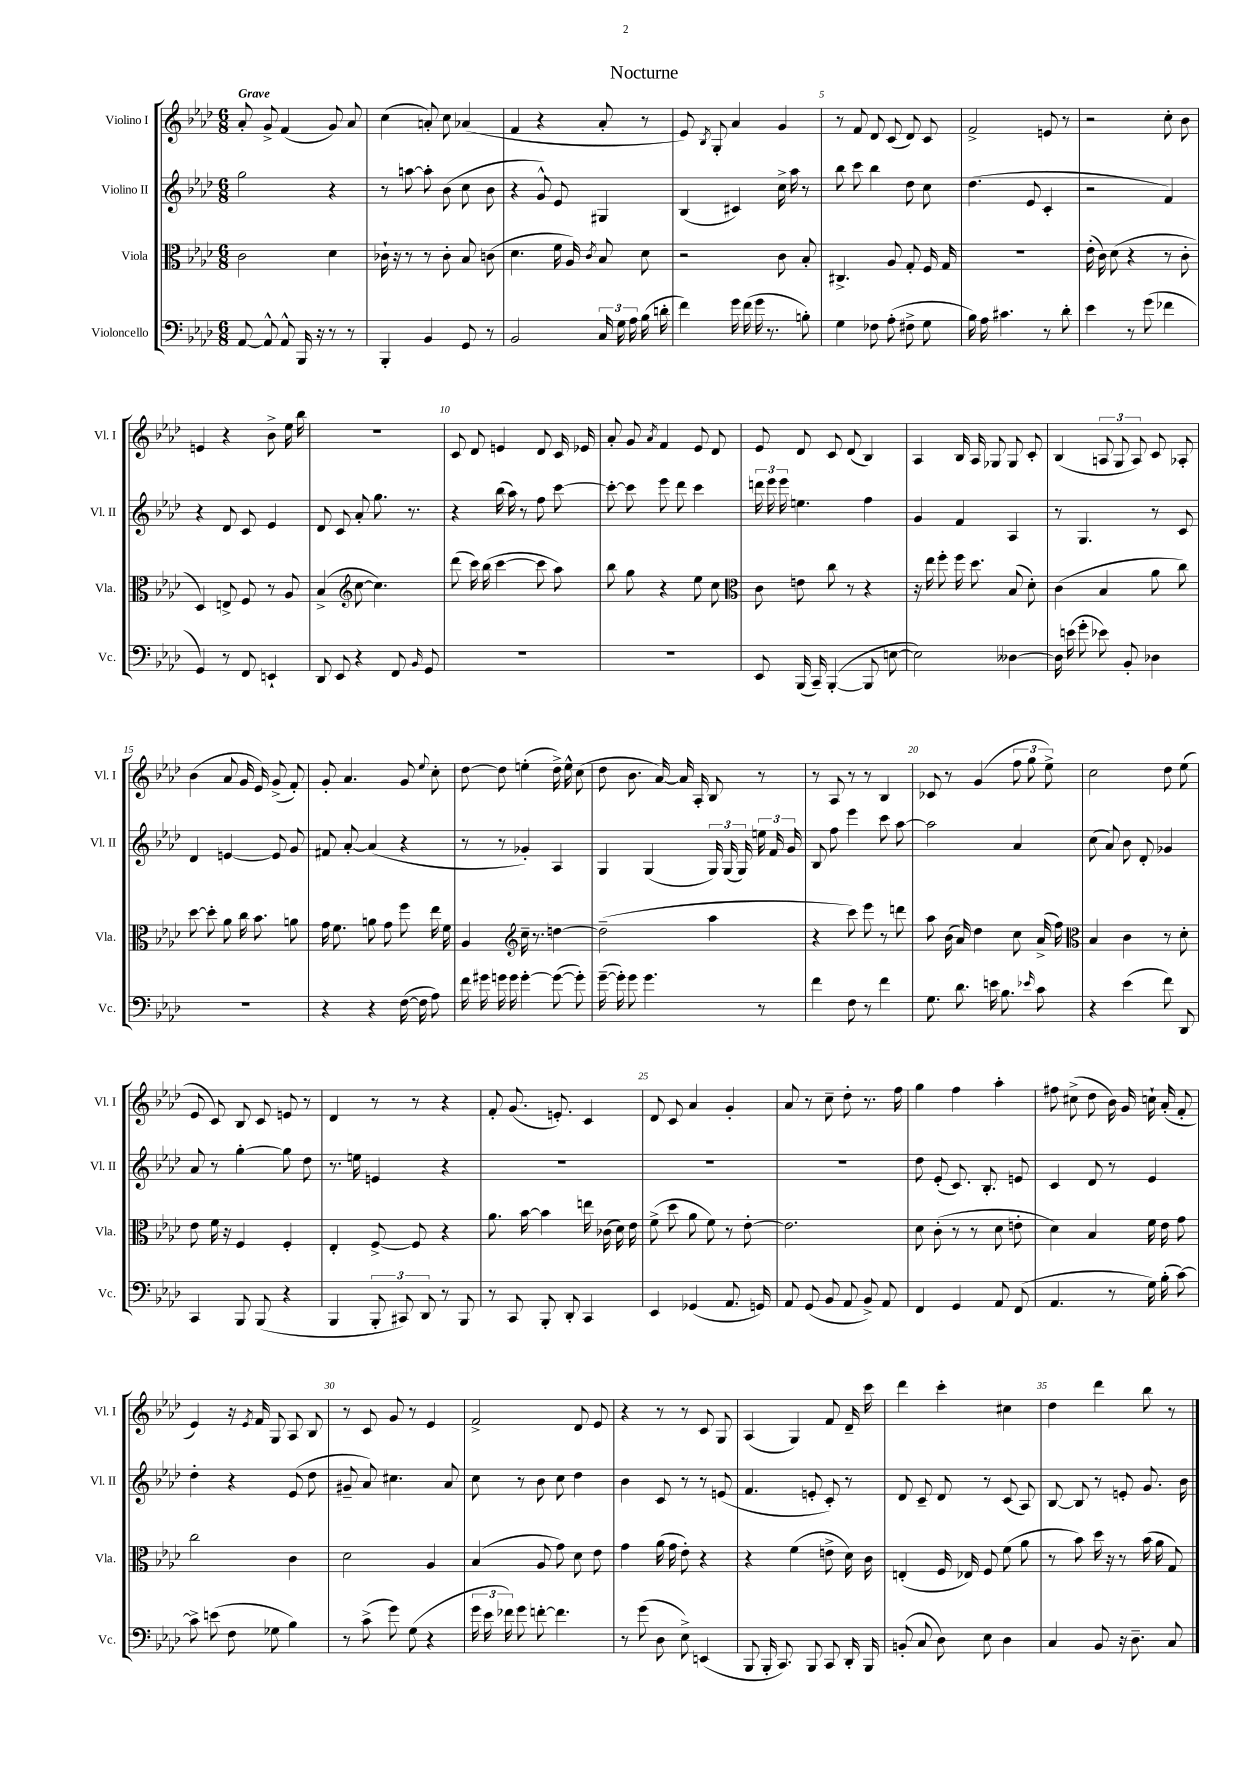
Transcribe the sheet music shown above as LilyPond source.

\header { title = "Nocturne" }
<<
\new StaffGroup <<
\new Staff = "s0" \with { instrumentName = "Violino I" shortInstrumentName = "Vl. I" } {
    \clef treble \key aes \major \numericTimeSignature \time 6/8 \tempo "Grave"
    \autoBeamOff aes'8-. g'8-> f'4( g'8) aes'8 |
    c''4( a'8-.) c''8 aes'4( |
    f'4 r4 aes'8-. r8 |
    ees'8) \acciaccatura { bes8 } g8-. aes'4 g'4 |
    r8 f'8 des'8 c'8( des'8) c'8 |
    f'2-> e'8 r8 |
    r2 c''8-. bes'8 |
    e'4 r4 bes'8-> ees''16 bes''16 |
    r2. |
    c'8 des'8 e'4 des'8 c'16 ees'16 |
    aes'8-. g'8 \acciaccatura { aes'8 } f'4 ees'8 des'8 |
    ees'8 des'8 c'8 des'8( bes4) |
    aes4 bes16 aes16 ges8 ges8 c'8-. |
    bes4( \tuplet 3/2 { a8 g8 a8) } c'8 aes8-. |
    bes'4( aes'8 g'16 ees'16) g'8->( f'8-.) |
    g'8-. aes'4. g'8 \appoggiatura { ees''8 } c''8-. |
    des''8~ des''8 e''4-.( des''16->) e''16-^ c''8( |
    des''8 bes'8. aes'16~) aes'16 aes16-. bes8 r8 |
    r8 aes8 r8 r8 bes4 |
    ces'8 r8 g'4( \tuplet 3/2 { f''8 g''8 ees''8->) } |
    c''2 des''8 ees''8( |
    ees'8 c'8) bes8 c'8 e'8 r8 |
    des'4 r8 r8 r4 |
    f'8-. g'8.( e'8.-.) c'4 |
    des'8 c'8 aes'4 g'4-. |
    aes'8 r8 c''8-- des''8-. r8. f''16 |
    g''4 f''4 aes''4-. |
    fis''8 cis''8->( des''8 bes'16) g'16 c''16-! aes'16-.( f'8-. |
    ees'4) r16 \acciaccatura { ees'8 } f'16 g8 aes8 bes8 |
    r8 c'8 g'8 r8 ees'4 |
    f'2-> des'8 ees'8 |
    r4 r8 r8 c'8 g8 |
    aes4( g4) f'8 des'16-- c'''16 |
    des'''4 c'''4-. cis''4 |
    des''4 des'''4 bes''8 r8 \bar "|." |
}
\new Staff = "s1" \with { instrumentName = "Violino II" shortInstrumentName = "Vl. II" } {
    \clef treble \key aes \major \numericTimeSignature \time 6/8
    \autoBeamOff g''2 r4 |
    r8 a''8~ a''8-. bes'8( c''8 bes'8 |
    r4 g'8-^) ees'8 gis4 |
    bes4( cis'4) c''16-> aes''16 r8 |
    bes''8 c'''8 bes''4 des''8 c''8 |
    des''4.( ees'8 c'4-. |
    r2 f'4) |
    r4 des'8 c'8 ees'4 |
    des'8 c'8 aes'8-. g''8. r8. |
    r4 bes''16( aes''16) r8 f''8 c'''8~ |
    c'''8~-. c'''8 ees'''8 des'''8 c'''4 |
    \tuplet 3/2 { d'''16 ees'''16 ees'''16 } e''4. f''4 |
    g'4 f'4 aes4 |
    r8 g4. r8 c'8 |
    des'4 e'4~ e'8 g'8 |
    fis'8 aes'8~-. aes'4( r4 |
    r8 r8 ges'4-.) aes4 |
    g4 g4( \tuplet 3/2 { g16) g16( g16) } \tuplet 3/2 { e''16 f'16 g'16 } |
    bes8 f''8 ees'''4 c'''8 aes''8~ |
    aes''2 aes'4 |
    c''8( aes'8) bes'8 des'8-. ges'4 |
    aes'8 r8 g''4~-. g''8 des''8 |
    r8. e''16 e'4 r4 |
    R2. |
    R2. |
    R2. |
    des''8 ees'8-.( c'8.) bes8.-. e'8 |
    c'4 des'8 r8 ees'4 |
    des''4-. r4 ees'8( des''8 |
    gis'8-- aes'8) cis''4. aes'8 |
    c''8 r8 bes'8 c''8 des''4 |
    bes'4 c'8 r8 r8 e'8( |
    f'4. e'8-. c'8-.) r8 |
    des'8 c'8-- des'8 r8 c'8( aes8) |
    bes8~ bes8 r8 e'8-. g'8. bes'16 \bar "|." |
}
\new Staff = "s2" \with { instrumentName = "Viola" shortInstrumentName = "Vla." } {
    \clef alto \key aes \major \numericTimeSignature \time 6/8
    \autoBeamOff c'2 des'4 |
    ces'16-! r16 r8 r8 ces'8-. bes8 c'8( |
    des'4. f'16 aes16) \acciaccatura { c'8 } bes8 des'8 |
    r2 c'8 bes8-. |
    cis4.-> aes8 g8-. f16 g16 |
    R2. |
    ees'16-.( c'16) des'8( r4 r8 c'8-. |
    des4) e8-> f8 r8 aes8 |
    bes4->( \clef treble c''8~ c''4.) |
    des'''8( c'''16) bes''16( c'''4~ c'''8 aes''8) |
    bes''8 g''8 r4 ees''8 c''8 |
    \clef alto c'8 e'8 c''8 r8 r4 |
    r16 ees''16 f''8-. f''16 des''8. bes8( des'8-.) |
    c'4( bes4 aes'8 c''8) |
    des''8~ des''8-. aes'8 c''16 bes'8. a'8 |
    g'16 f'8. a'8 g'8 f''8 ees''16 f'16 |
    aes4 \clef treble c''16-- r8. d''4~ |
    d''2--( aes''4 |
    r4 c'''8) ees'''8 r8 d'''8 |
    aes''8 bes'16( aes'16) des''4 c''8 aes'16->( f''16) |
    \clef alto bes4 c'4 r8 des'8-. |
    ees'8 f'16 r16 f4 f4-. |
    ees4-. f8~-> f8 r4 |
    aes'8. bes'16~ bes'4 e''16 ces'16( des'16) ees'16 |
    f'8->( des''8 aes'8 f'8) r8 ees'8~-. |
    ees'2. |
    des'8 c'8-.( r8 r8 des'8 e'8-. |
    des'4) bes4 f'16 ees'16 g'8 |
    c''2 c'4 |
    des'2 aes4 |
    bes4( aes8 g'8) des'8 ees'8 |
    g'4 aes'16( g'16 ees'8-.) r4 |
    r4 f'4( e'8-> des'16) c'16 |
    e4-.( f16 ees16) f8 f'8( aes'8 |
    r8 bes'8) des''16 r16 r8 bes'16( aes'16 g8) \bar "|." |
}
\new Staff = "s3" \with { instrumentName = "Violoncello" shortInstrumentName = "Vc." } {
    \clef bass \key aes \major \numericTimeSignature \time 6/8
    \autoBeamOff aes,8~ aes,8-^ aes,8-^ bes,,16 r16 r8 r8 |
    bes,,4-. bes,4 g,8 r8 |
    bes,2 \tuplet 3/2 { c16 g16 aes16 } bes16( d'16-. |
    f'4) g'16 f'16( g'16 r8. b8-.) |
    g4 fes8 aes8-.( fis8-> g8 |
    bes16) aes16 cis'4. r8 des'8-. |
    ees'4 r8 g'8( fes'4 |
    g,4) r8 f,8 e,4-! |
    des,8 ees,8 r4 f,8 \grace { bes,16 } g,8 |
    R2. |
    R2. |
    ees,8 bes,,16( c,16--) bes,,4~-.( bes,,8 e8~ |
    e2) deses4~ |
    deses16 e'16( g'8-. ees'8) bes,8-. des4 |
    r2. |
    r4 r4 f16~( f16 aes8) |
    f'16 gis'16 g'16 g'16 g'4~-. g'8~( g'8-.) |
    g'16~--( g'16-.) g'8 g'4. r8 |
    f'4 f8 r8 f'4 |
    g8. des'8. e'16 bes8. \grace { ees'16 } c'8 |
    r4 ees'4( f'8) des,8 |
    c,4 bes,,8 bes,,8( r4 |
    bes,,4 \tuplet 3/2 { bes,,8-. cis,8) des,8 } r8 bes,,8 |
    r8 c,8 bes,,8-. des,8-. c,4 |
    ees,4 ges,4( aes,8. g,16) |
    aes,8 g,8( bes,8 aes,8 bes,8->) aes,8 |
    f,4 g,4 aes,8 f,8( |
    aes,4. r8 g16) bes16-.( c'8~) |
    c'8-> e'8( f8 ges8 bes4) |
    r8 c'8->( g'8) g8( r4 |
    \tuplet 3/2 { g'16 ees'16 fes'16) } g'8 f'8~-. f'4. |
    r8 g'8( des8 ees8->) e,4( |
    bes,,8 bes,,16-. c,8.) bes,,8 c,8 des,16-. bes,,16 |
    b,8-.( c8 des8) ees8 des4 |
    c4 bes,8 r16 des8.-- c8 \bar "|." |
}
>>
>>
\layout { \context { \Score \override BarNumber.break-visibility = ##(#f #t #t) barNumberVisibility = #(every-nth-bar-number-visible 5) } }
